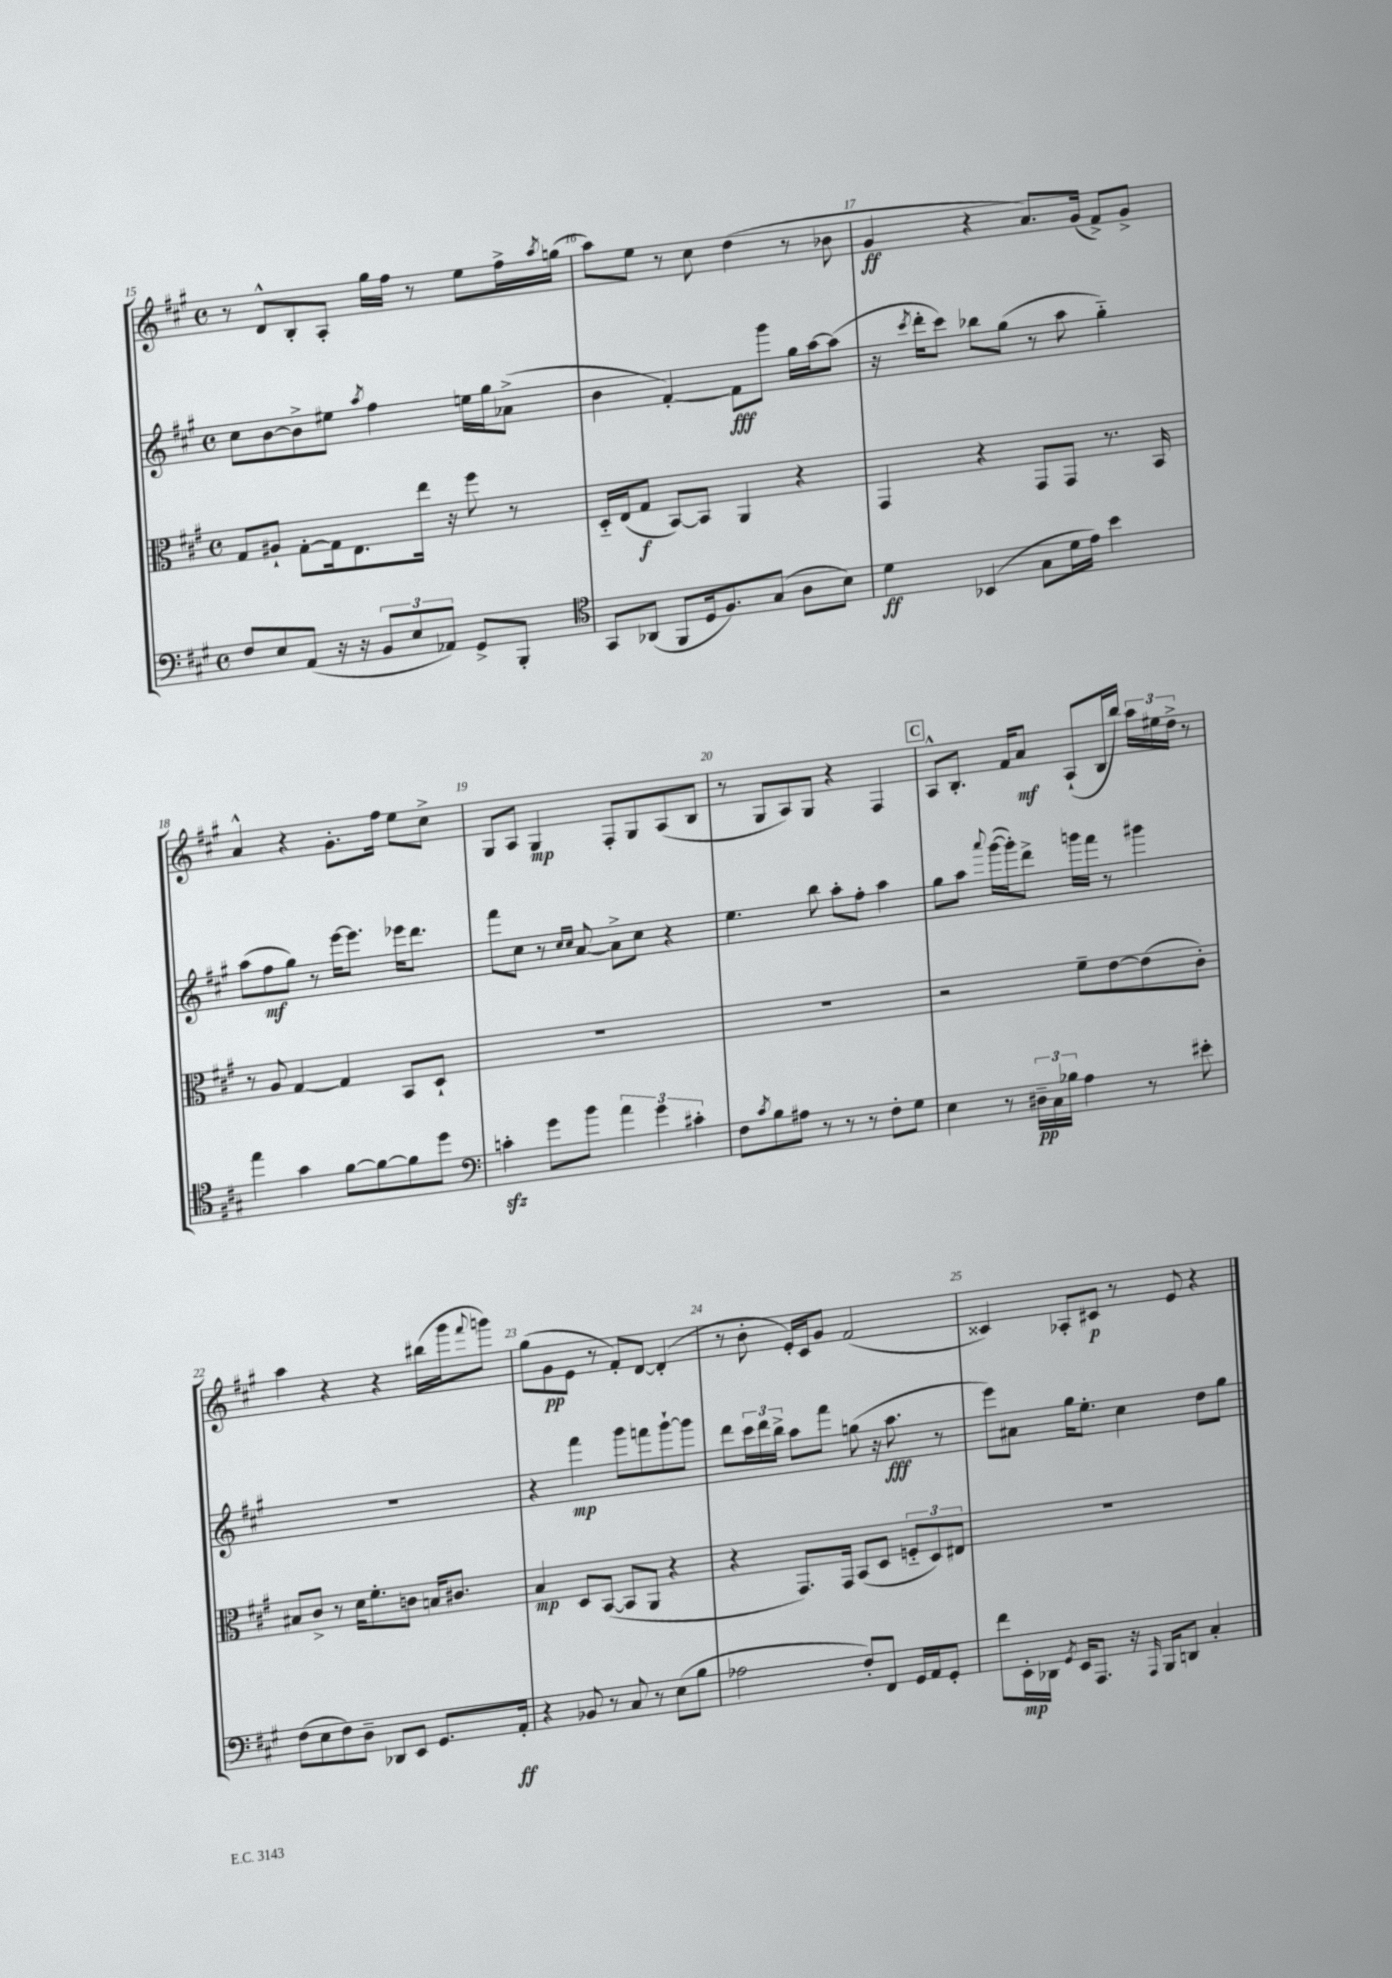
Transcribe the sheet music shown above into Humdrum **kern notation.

**kern	**kern	**kern	**kern
*staff4	*staff3	*staff2	*staff1
*clefF4	*clefC3	*clefG2	*clefG2
*k[f#c#g#]	*k[f#c#g#]	*k[f#c#g#]	*k[f#c#g#]
*M4/4	*M4/4	*M4/4	*M4/4
*met(c)	*met(c)	*met(c)	*met(c)
8F#	8G#	8cc#	8r
8E	8A#`	[8b	8d^^
(8AA	[8G#'	8b^]	8B'
16r	16G#]	8ee#	8A'
16r	8.E	.	.
.	.	8qaa	.
12BB	.	4ff#	16gg#
.	.	.	16ff#
12E	.	.	.
.	16ee	.	8r
12AA-)	.	.	.
.	16r	.	.
8GG#^	8ff#	16ee	8ee
.	.	16gg#	.
8BBB'	8r	(8a-^	16ff#^
.	.	.	8qaa
.	.	.	(16gg
=	=	=	=
*clefC4	*	*	*
8GG#	16D'~	4b	8aa)
.	(16E	.	.
(8AA-	8G#	.	8ee
8FF#	[8BB)	[4f#')	8r
16D	8BB]	.	8cc#
8.F#)	.	.	.
.	4AA	8f#]	(4dd
(8G#	.	8ggg#	.
8A	4r	16gg#	8r
.	.	[16aa	.
8B)	.	(8aa]	8b-
=	=	=	=
4d	4GG#	16r	4g#
.	.	8qccc#	.
.	.	16ddd'	.
.	.	8ccc#)	.
(4BB-	4r	8bb-	4r
.	.	(8gg#	.
8G#	8GG#	8r	8.a)
16d	8GG#	8aa	.
16e)	.	.	(16g#
4b	8.r	4gg#'~)	8f#^)
.	.	.	8g#^
.	16BB	.	.
=	=	=	=
4ee	8r	(8aa	4a^^
.	8A	8ff#	.
4g#	[4G#	8gg#)	4r
.	.	8r	.
[8f#	4G#]	[16eee	8.g#'
.	.	8.eee]	.
8f#_	.	.	.
.	.	.	16ff#
8f#]	8BB	16eee-	8ee
.	.	8.ddd	.
8dd	8D`	.	8cc#^
=	=	=	=
*clefF4	*	*	*
4c'	1r	8fff#	8G#
.	.	8cc#	8A
8g#	.	8r	4G#
.	.	16qqcc#	.
.	.	16qqcc#	.
8b	.	[8a	.
6a	.	8a^]	8F#'
.	.	8cc#	8G#
6g#	.	.	.
.	.	4r	(8A
6c#'	.	.	.
.	.	.	8B
=	=	=	=
8F#	1r	4.ee	8r
8qc#	.	.	.
8B	.	.	8G#
8A#	.	.	8A)
8r	.	8bb	8G#
8r	.	8aa'	4r
8r	.	8ff#'	.
8F#'	.	4aa	4F#
8G#	.	.	.
=	=	=	=
4E	2r	8gg#	8A^^
.	.	8aa	8.B'
.	.	8qqaaa	.
8r	.	([16ggg#	.
.	.	16ggg#'])	16f#
24D#~	.	8ddd^	8a
24C#	.	.	.
24B-	.	.	.
4A	8f#~	16ggg	(8A`
.	.	16fff#	.
.	[8e	8r	16B
.	.	.	16bb)
8r	(8e]	4ggg#	24aa
.	.	.	24ee#
.	.	.	24dd^
8e#'	8c#')	.	8r
=	=	=	=
(8F#	8B#	1r	4aa
8E	8c#^	.	.
8F#)	8r	.	4r
8D~	16d	.	.
.	8.f#'	.	.
8DD-	.	.	4r
8EE	8c	.	.
8.GG#	16B	.	(16bb#
.	8.c#	.	16ggg#
.	.	.	8qqfff#
.	.	.	8ggg)
16AA'	.	.	.
=	=	=	=
4r	4B	4r	(8gg#
.	.	.	8g#
8BB-	8D	4fff#	8e
8r	([8BB	.	8r
8C#	8BB]	8ggg#	8f#')
8r	8AA	8fff	[8d
(8E	4r	[8ggg#`	(4d']
8B	.	8ggg#]	.
=	=	=	=
2A-	4r	8ddd	8r
.	.	24ccc#	8b'
.	.	24ddd	.
.	.	24bb^	.
.	8.GG#)	8aa	16e')
.	.	.	16c#
.	.	8fff#	8g#
.	16GG#	.	.
8F#')	(8BB	(8gg	(2f#
8FF#	8D	16r	.
.	.	8.aa	.
16GG#	12F'~	.	.
16AA	.	.	.
.	12D)	.	.
8GG#'	.	8r	.
.	12E#	.	.
=	=	=	=
8f#	1r	8eee)	4c##)
16EE'	.	8a#	.
16DD-	.	.	.
8qGG#	.	.	.
16EE	.	16gg#	8A-'
8.AAA	.	8.ee'	.
.	.	.	8c#
16r	.	4cc#	8r
16qqAAA	.	.	.
16BBB	.	.	.
8DD	.	.	8e
4C#'	.	8dd	4r
.	.	8gg#	.
==	==	==	==
*-	*-	*-	*-
